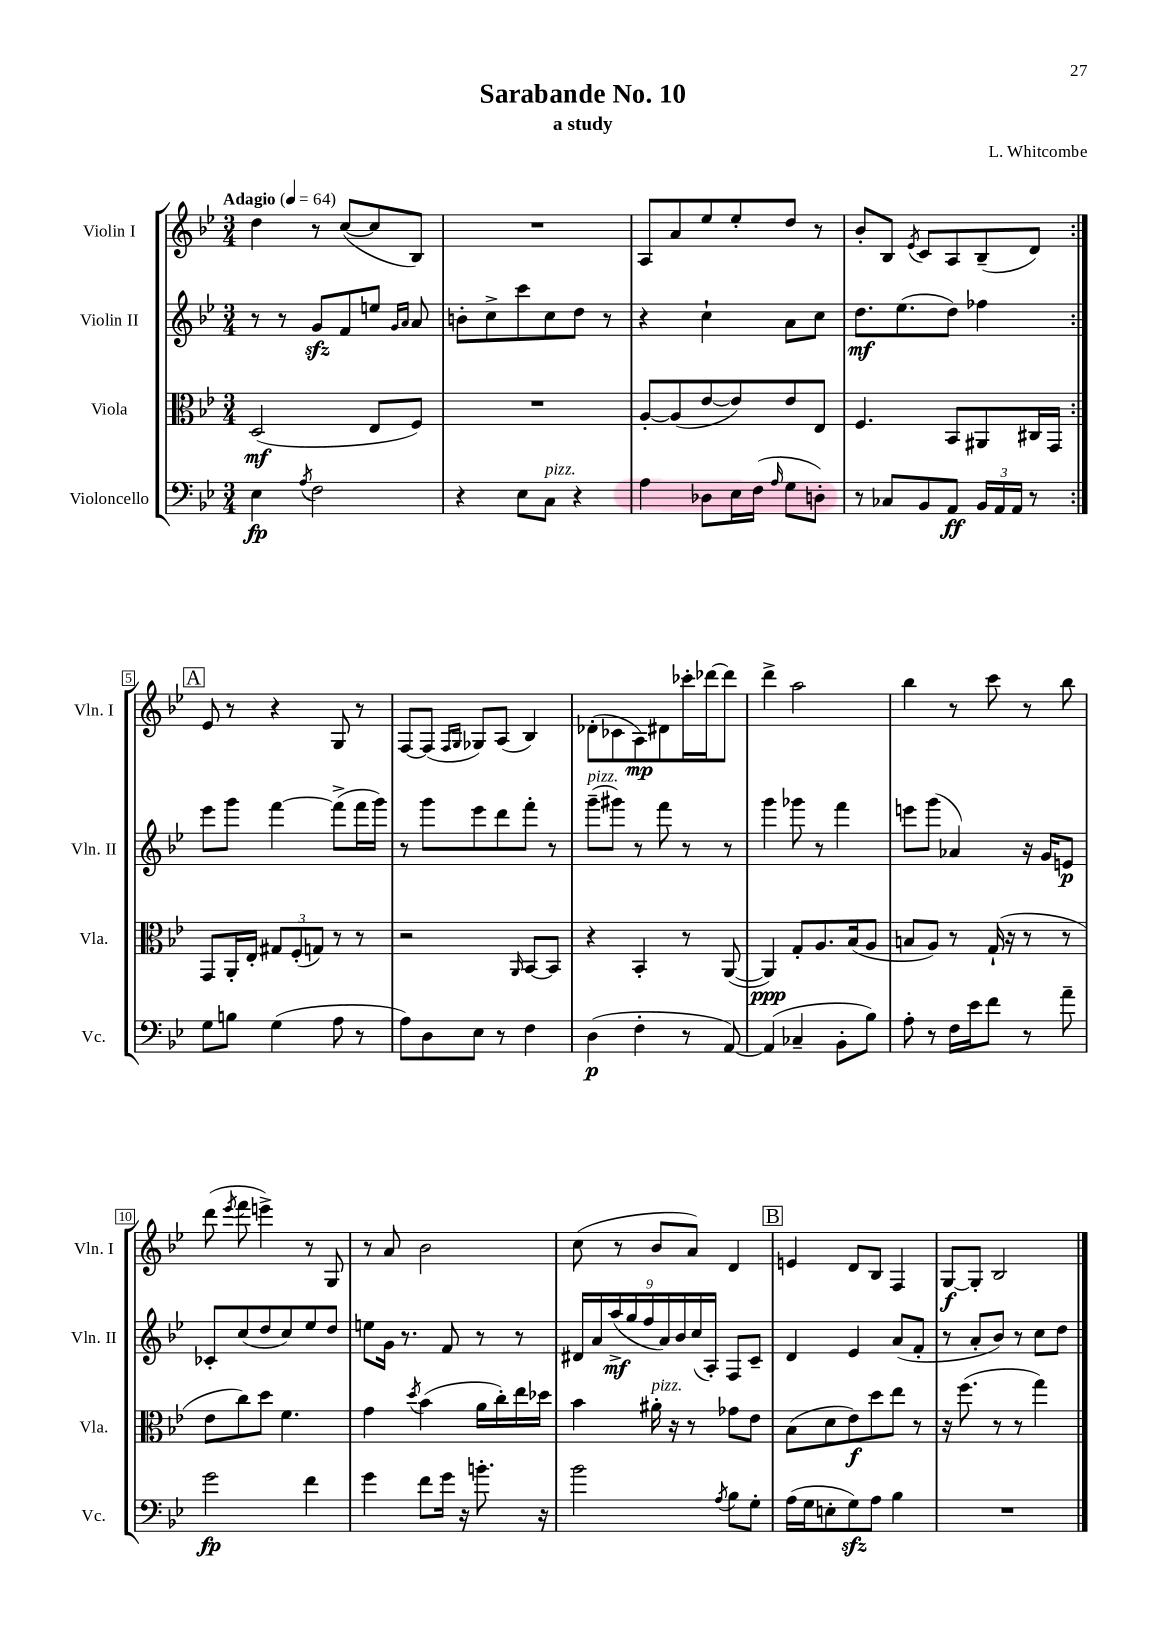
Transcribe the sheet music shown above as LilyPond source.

\header { title = "Sarabande No. 10" composer = "L. Whitcombe" subtitle = "a study" }
<<
\new StaffGroup <<
\new Staff = "s0" \with { instrumentName = "Violin I" shortInstrumentName = "Vln. I" } {
    \clef treble \key bes \major \numericTimeSignature \time 3/4 \tempo "Adagio" 4 = 64
    \autoBeamOff \repeat volta 2 { d''4 r8 c''8[~( c''8 bes8]) |
    R2. |
    a8[ a'8 ees''8 ees''8-. d''8] r8 |
    bes'8[-. bes8] \acciaccatura { ees'8 } c'8[ a8 bes8--( d'8]) | }
    \mark \markup { \box "A" } ees'8 r8 r4 g8 r8 |
    f8[~ f8]( \grace { f16[ g16] } ges8[) a8]( bes4) |
    des'8[-.( ces'8 a8\mp) dis'8 ces'''16-. des'''16~ des'''8] |
    d'''4-> a''2 |
    bes''4 r8 c'''8 r8 bes''8 |
    d'''8( \acciaccatura { ees'''8 } f'''8 e'''4->) r8 g8 |
    r8 a'8 bes'2 |
    c''8( r8 bes'8[ a'8]) d'4 |
    \mark \markup { \box "B" } e'4 d'8[ bes8] f4 |
    g8[~\f g8]-. bes2 \bar "|." |
}
\new Staff = "s1" \with { instrumentName = "Violin II" shortInstrumentName = "Vln. II" } {
    \clef treble \key bes \major \numericTimeSignature \time 3/4
    \autoBeamOff \repeat volta 2 { r8 r8 g'8[\sfz f'8 e''8] \grace { g'16[ a'16] } a'8 |
    b'8[-. c''8-> c'''8 c''8 d''8] r8 |
    r4 c''4-! a'8[ c''8] |
    d''8.[\mf ees''8.( d''8]) fes''4 | }
    \mark \markup { \box "A" } ees'''8[ g'''8] f'''4~ f'''8[->( f'''16 g'''16]) |
    r8 g'''8[ ees'''8 d'''8 f'''8]-. r8 |
    g'''8[--^\markup { \italic "pizz." }( gis'''8]) r8 f'''8 r8 r8 |
    g'''4 ges'''8 r8 f'''4 |
    e'''8[ g'''8]( aes'4) r16 g'16[ e'8]\p |
    ces'8[-. c''8( d''8 c''8) ees''8 d''8] |
    e''8[ g'16] r8. f'8 r8 r8 |
    \tuplet 9/8 { dis'16[ a'16 a''16->\mf( g''16 f''16 a'16) bes'16 c''16( a16]-.) } f8[ c'8]-- |
    \mark \markup { \box "B" } d'4 ees'4 a'8[( f'8]-. |
    r8 a'8[-. bes'8]) r8 c''8[ d''8] \bar "|." |
}
\new Staff = "s2" \with { instrumentName = "Viola" shortInstrumentName = "Vla." } {
    \clef alto \key bes \major \numericTimeSignature \time 3/4
    \autoBeamOff \repeat volta 2 { d2\mf( ees8[ f8]) |
    R2. |
    a8[~-. a8( ees'8~ ees'8) ees'8 ees8] |
    f4. bes,8[ ais,8 cis16 g,16] | }
    \mark \markup { \box "A" } g,8[ a,16-. ees16]-. \tuplet 3/2 { gis8[ f8-.( g8]) } r8 r8 |
    r2 \grace { a,16 } bes,8[~ bes,8] |
    r4 bes,4-. r8 a,8~( |
    a,4\ppp) g8[-. a8. bes16( a8] |
    b8[ a8]) r8 g16-!( r16 r8 r8 |
    ees'8[ c''8) d''8] f'4. |
    g'4 \acciaccatura { d''8 } bes'4( a'16[ c''16-.) ees''16 des''16] |
    bes'4 ais'16-.^\markup { \italic "pizz." } r16 r8 ges'8[ ees'8] |
    \mark \markup { \box "B" } bes8[( d'8 ees'8\f) d''8 ees''8] r8 |
    r16 f''8.( r8 r8 g''4) \bar "|." |
}
\new Staff = "s3" \with { instrumentName = "Violoncello" shortInstrumentName = "Vc." } {
    \clef bass \key bes \major \numericTimeSignature \time 3/4
    \autoBeamOff \repeat volta 2 { ees4\fp \acciaccatura { a8 } f2 |
    r4 ees8[ c8]^\markup { \italic "pizz." } r4 |
    a4 des8[ ees16 f16]( \grace { a16 } g8[ d8]-.) |
    r8 ces8[ bes,8 a,8]\ff \tuplet 3/2 { bes,16[ a,16 a,16] } r8 | }
    \mark \markup { \box "A" } g8[ b8] g4( a8 r8 |
    a8[) d8 ees8] r8 f4 |
    d4\p( f4-. r8 a,8~) |
    a,4( ces4-- bes,8[-. bes8]) |
    a8-. r8 f16[ ees'16 f'8] r8 a'8-- |
    g'2\fp f'4 |
    g'4 f'8[ g'16] r16 b'8.-. r16 |
    bes'2 \acciaccatura { a8 } bes8[ g8]-. |
    \mark \markup { \box "B" } a16[( g16 e8-. g8\sfz) a8] bes4 |
    R2. \bar "|." |
}
>>
>>
\layout { \context { \Score \override BarNumber.stencil = #(make-stencil-boxer 0.1 0.3 ly:text-interface::print) } }
